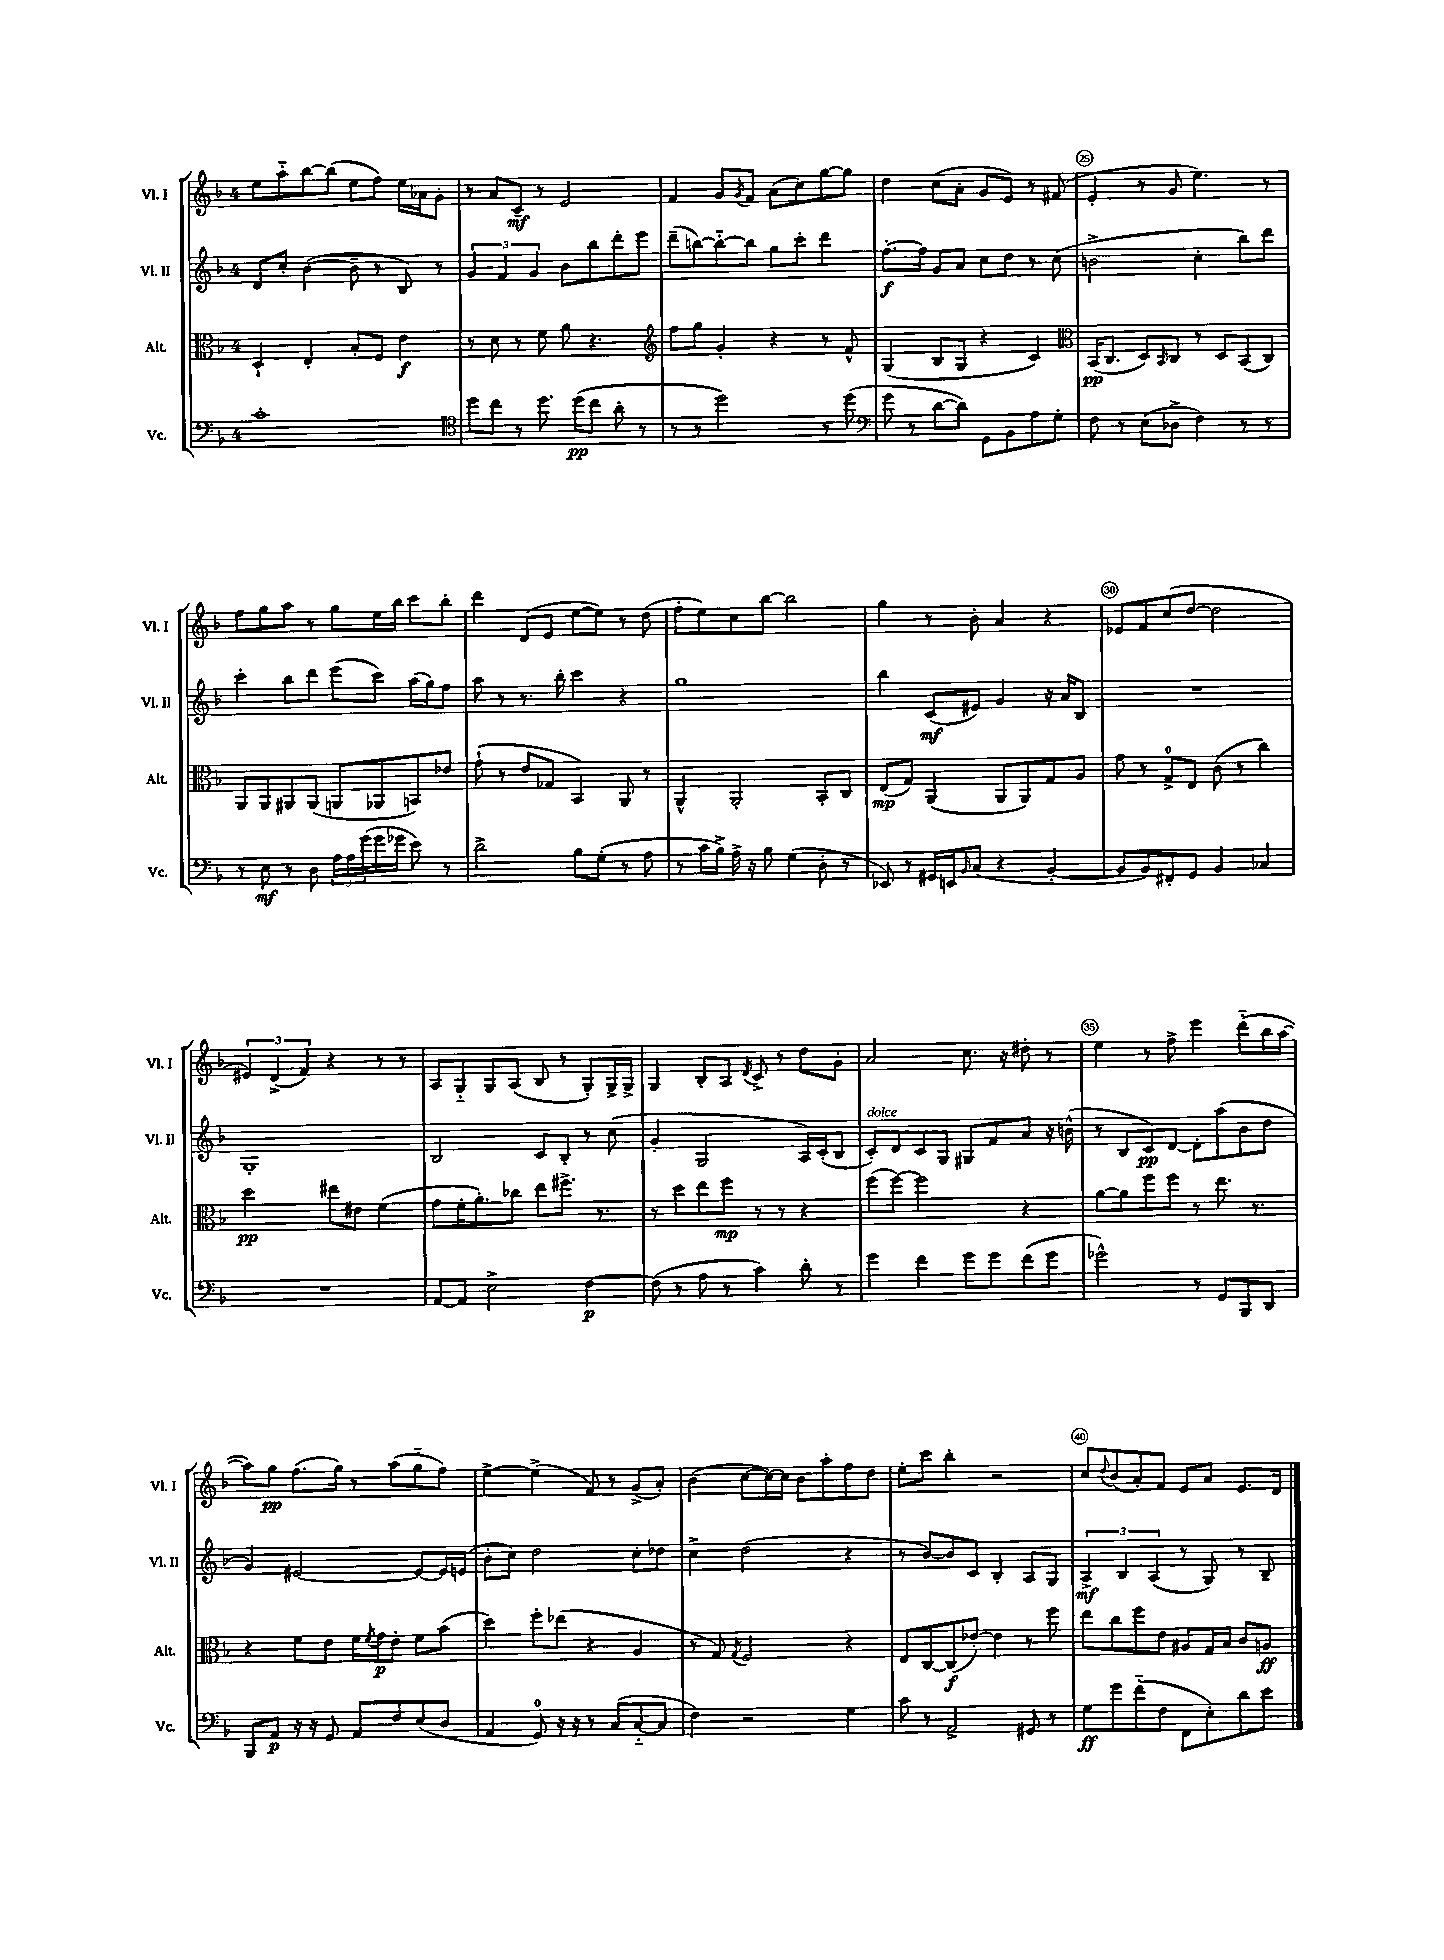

**kern	**dynam	**kern	**dynam	**kern	**dynam	**kern	**dynam
*part4	*part4	*part3	*part3	*part2	*part2	*part1	*part1
*staff4	*staff4	*staff3	*staff3	*staff2	*staff2	*staff1	*staff1
*I"Vc.	*	*I"Alt.	*	*I"Vl. II	*	*I"Vl. I	*
*I'Vc.	*	*I'Alt.	*	*I'Vl. II	*	*I'Vl. I	*
*clefF4	*	*clefC3	*	*clefG2	*	*clefG2	*
*k[b-]	*	*k[b-]	*	*k[b-]	*	*k[b-]	*
*M4/4	*	*M4/4	*	*M4/4	*	*M4/4	*
=21	=21	=21	=21	=21	=21	=21	=21
1c'	.	4D`/	.	8d/L	.	8ee\L	.
.	.	.	.	8cc'/J	.	8aa\	.
.	.	4E'/	.	([4b-\	.	[8bb-\	.
.	.	.	.	.	.	(8bb-\J]	.
.	.	8B-'/L	.	8b-~\]	.	8ee\L	.
.	.	8F/J	.	8r	.	8ff\J)	.
.	.	4e\	f	8B-/)	.	16ee\LL	.
.	.	.	.	.	.	16a-X\J	.
.	.	.	.	8r	.	8g'\J	.
=22	=22	=22	=22	=22	=22	=22	=22
*clefC4	*	*	*	*	*	*	*
8dd\L	.	8r	.	6g/	.	8r	.
8cc\J	.	8d\	.	.	.	8a/L	.
.	.	.	.	6f/	.	.	.
8r	.	8r	.	.	.	8c~/J	mf
.	.	.	.	6g/	.	.	.
8.dd\	.	8f\	.	.	.	8r	.
.	.	8a\	.	8b-\L	.	2e/	.
(16dd\KL	pp	.	.	.	.	.	.
8cc\J	.	4.r	.	8bb-\	.	.	.
8a'\	.	.	.	8ddd'\	.	.	.
8r	.	.	.	8eee\J	.	.	.
=23	=23	=23	=23	=23	=23	=23	=23
*	*	*clefG2	*	*	*	*	*
8r	.	8ff\L	.	(8ddd~\L	.	4f/	.
8r	.	8gg\J	.	[8bbn\)	.	.	.
2dd\)	.	4g'/	.	8bb\_	.	8g/L	.
.	.	.	.	.	.	8qg/	.
.	.	.	.	8bb\J]	.	8f/J	.
.	.	4r	.	8gg\L	.	(8a\L	.
.	.	.	.	8ccc'\J	.	8cc\)	.
8r	.	8r	.	4ddd\	.	[8gg\	.
(8dd\	.	8f^^/	.	.	.	8gg\J]	.
=24	=24	=24	=24	=24	=24	=24	=24
*clefF4	*	*	*	*	*	*	*
8g\	.	(4G/	.	[8.ff'\L	f	4dd\	.
8r	.	.	.	.	.	.	.
.	.	.	.	16ff\Jk]	.	.	.
[8d\L	.	8B-/L	.	8g/L	.	(8cc\L	.
8d\J])	.	8G/J	.	8a/J	.	8a'\J	.
8GG\L	.	4r	.	8cc\L	.	8g/L	.
8BB-\	.	.	.	8dd\J	.	8e/J)	.
8A\	.	4c/)	.	8r	.	8r	.
8G'\J	.	.	.	(8cc\	.	(8f#X/	.
=25	=25	=25	=25	=25	=25	=25	=25
*	*	*clefC3	*	*	*	*	*
8F\	.	(16BB-/KL	pp	2bn^\	.	4e'/	.
.	.	8.C/J	.	.	.	.	.
8r	.	.	.	.	.	.	.
(8E\L	.	8D/L)	.	.	.	8r	.
.	.	16qqBB-/	.	.	.	.	.
8D-X^\J	.	8C/J	.	.	.	8g/	.
4F\)	.	8r	.	4cc'\	.	4.ee\)	.
.	.	8D/L	.	.	.	.	.
8r	.	(8BB-/	.	8bb-\L)	.	.	.
8r	.	8C/J)	.	8ddd\J	.	8r	.
!!LO:LB:g=z
=26	=26	=26	=26	=26	=26	=26	=26
8r	.	8AA/L	.	4ccc'\	.	8ff\L	.
8E\	mf	8AA/	.	.	.	8gg\	.
8r	.	8AA#X/	.	8bb-\L	.	8aa\J	.
8D\	.	(8AA#/J	.	8ddd\J	.	8r	.
24A\LL	.	8AAn/L	.	(8eee\L	.	8gg\L	.
24A\	.	.	.	.	.	.	.
(24g\	.	.	.	.	.	.	.
16g\	.	8AA-X/	.	8ccc\J)	.	16ee\L	.
16g-X\JJ	.	.	.	.	.	16bb-\JJ	.
8e\)	.	8BBn/)	.	(16aa\LL	.	8ccc\L	.
.	.	.	.	16gg\J)	.	.	.
8r	.	8e-X/J	.	8ff\J	.	8bb-'\J	.
=27	=27	=27	=27	=27	=27	=27	=27
2d^\	.	(8g`\	.	8aa\	.	4ddd\	.
.	.	8r	.	8r	.	.	.
.	.	8e/L	.	8.r	.	(8d/L	.
.	.	8G-X/J	.	.	.	8e/J	.
.	.	.	.	16bb-'\	.	.	.
8B-\L	.	4BB-/)	.	4ccc\	.	[8ee\L	.
(8G'\J	.	.	.	.	.	8ee\J])	.
8r	.	8AA/	.	4r	.	8r	.
8A\	.	8r	.	.	.	(8dd\	.
=28	=28	=28	=28	=28	=28	=28	=28
8r	.	4AA^^/	.	1gg	.	8ff'\L	.
16c\LL	.	.	.	.	.	8ee\)	.
16B-^\JJ)	.	.	.	.	.	.	.
16A^\	.	2AA'/	.	.	.	8cc\	.
16r	.	.	.	.	.	.	.
8B-\	.	.	.	.	.	[8bb-\J	.
(4G\	.	.	.	.	.	2bb-\]	.
8D'\	.	8BB-'/L	.	.	.	.	.
8r	.	8C/J	.	.	.	.	.
=29	=29	=29	=29	=29	=29	=29	=29
8EE-X/)	.	(8E/L	mp	4bb-\	.	4gg\	.
8r	.	8G/J)	.	.	.	.	.
16GG#X/LL	.	(4AA/	.	(8c/L	mf	8r	.
16EEn/J	.	.	.	.	.	.	.
16qqBB-/	.	.	.	.	.	.	.
(8C/J	.	.	.	8e#X/J)	.	8b-'\	.
4r	.	8AA/L	.	4g/	.	4a/	.
.	.	8AA/)	.	.	.	.	.
[4BB-'/	.	8G/	.	16r	.	4r	.
.	.	.	.	16a/KL	.	.	.
.	.	8A/J	.	8B-/J	.	.	.
=30	=30	=30	=30	=30	=30	=30	=30
8BB-/L]	.	8g\	.	1r	.	8e-X/L	.
8BB-/)	.	8r	.	.	.	8f/	.
8FF#X'/	.	8G^/L	.	.	.	(8cc/	.
8GG/J	.	8E/J	.	.	.	[8dd/J	.
4BB-/	.	(8c\	.	.	.	2dd\]	.
.	.	8r	.	.	.	.	.
4C-X/	.	4cc\)	.	.	.	.	.
!!LO:LB:g=z
=31	=31	=31	=31	=31	=31	=31	=31
1r	.	2dd\	pp	1G'	.	6e#X/)	.
.	.	.	.	.	.	(6d^/	.
.	.	.	.	.	.	6f/)	.
.	.	8ee#X\L	.	.	.	4r	.
.	.	8e#X\J	.	.	.	.	.
.	.	(4f\	.	.	.	8r	.
.	.	.	.	.	.	8r	.
=32	=32	=32	=32	=32	=32	=32	=32
[8AA/L	.	8g\L	.	2B-/	.	8A/L	.
8AA/J]	.	16f'\K	.	.	.	8G/	.
.	.	8.a'\)	.	.	.	.	.
2E^\	.	.	.	.	.	8G/	.
.	.	8cc-X\J	.	.	.	(8A/J	.
.	.	8ee\L	.	8c/L	.	8B-/	.
.	.	8.ff#X^\J	.	8B-'/J	.	8r	.
[4F\	p	.	.	8r	.	8G'/L)	.
.	.	8.r	.	.	.	.	.
.	.	.	.	(8cc\	.	16G^/L	.
.	.	.	.	.	.	16G^/JJ	.
=33	=33	=33	=33	=33	=33	=33	=33
(8F\]	.	8r	.	4g'/	.	4G/	.
8r	.	8dd\L	.	.	.	.	.
8A\	.	8ee\	.	2G/	.	8B-'/L	.
8r	.	8ff\J	mp	.	.	8A/J	.
.	.	.	.	.	.	8qd/	.
4c\)	.	8r	.	.	.	8c^/	.
.	.	8r	.	.	.	8r	.
8d'\	.	4r	.	16A/LL)	.	8dd\L	.
.	.	.	.	(16c'/J	.	.	.
8r	.	.	.	8B-/J	.	8g'\J	.
=34	=34	=34	=34	=34	=34	=34	=34
!	!	!	!	!LO:TX:a:i:t=dolce	!	!	!
4g\	.	(8ff\L	.	8c'/L)	.	2a/	.
.	.	[8ff\J)	.	8d/	.	.	.
4f\	.	2ff\]	.	8c/	.	.	.
.	.	.	.	8G/J	.	.	.
8g\L	.	.	.	8G#X/L	.	8.cc\	.
8g\	.	.	.	8f/	.	.	.
.	.	.	.	.	.	16r	.
(8f\	.	4r	.	8a/J	.	8dd#X'\	.
8g\J	.	.	.	16r	.	8r	.
.	.	.	.	(16bn^^\	.	.	.
=35	=35	=35	=35	=35	=35	=35	=35
2g-X^^\)	.	[8a\L	.	8r	.	4ee\	.
.	.	8a\]	.	8B-/L	.	.	.
.	.	8ff\	.	8c/)	pp	8r	.
.	.	8ff\J	.	[8d/J	.	8ff^\	.
8r	.	8r	.	8d'\L]	.	4eee\	.
8GG/L	.	8.ee\	.	(8aa\	.	.	.
8BBB-/	.	.	.	8b-\	.	(8ddd\L	.
.	.	8.r	.	.	.	.	.
8DD/J	.	.	.	8dd\J	.	16bb-\L	.
.	.	.	.	.	.	[16aa\JJ	.
!!LO:LB:g=z
=36	=36	=36	=36	=36	=36	=36	=36
8BBB-/L	.	4r	.	4g/)	.	8aa\L])	.
8AA/J	p	.	.	.	.	8gg\J	pp
16r	.	8f\L	.	[2e#X/	.	(8.ff\L	.
16r	.	.	.	.	.	.	.
8GG/	.	8e\J	.	.	.	.	.
.	.	.	.	.	.	16gg\Jk)	.
8AA/L	.	16f\LL	.	.	.	8r	.
.	.	8qf/	.	.	.	.	.
.	.	16g\J	p	.	.	.	.
8F/	.	8e'\J	.	.	.	(8aa\L	.
(8E/	.	8f\L	.	8e#/L_	.	8gg\	.
8D/J	.	(8b-\J	.	16e#/L]	.	8ff\J)	.
.	.	.	.	(16en/JJ	.	.	.
=37	=37	=37	=37	=37	=37	=37	=37
4AA/	.	4dd\)	.	8b-'\L	.	[4ee^\	.
.	.	.	.	8cc\J)	.	.	.
8GG/)	.	8ff'\L	.	2dd\	.	(4ee^\]	.
16r	.	(8ee-X\J	.	.	.	.	.
16r	.	.	.	.	.	.	.
8r	.	4r	.	.	.	8f/)	.
(8C/L	.	.	.	.	.	8r	.
[8C/	.	4A/	.	8cc'\L	.	(8g^/L	.
8C/J]	.	.	.	8dd-X\J	.	8a'/J)	.
=38	=38	=38	=38	=38	=38	=38	=38
4F\)	.	8r	.	4cc^\	.	(4b-\	.
.	.	8G/)	.	.	.	.	.
.	.	8qG/	.	.	.	.	.
2r	.	2F/	.	(2dd\	.	[8cc\L	.
.	.	.	.	.	.	16cc\L_)	.
.	.	.	.	.	.	16cc\JJ]	.
.	.	.	.	.	.	8b-\L	.
.	.	.	.	.	.	8aa'\	.
4G\	.	4r	.	4r	.	8ff\	.
.	.	.	.	.	.	8dd\J	.
=39	=39	=39	=39	=39	=39	=39	=39
8c\	.	8E/L	.	8r	.	8ee'\L	.
8r	.	[8C/	.	[8b-/L)	.	8ccc\J	.
2AA^/	.	(8C/]	f	8b-/]	.	4bb-'\	.
.	.	[8e-X'/J)	.	8c/J	.	.	.
.	.	4e-\]	.	4B-'/	.	2r	.
8GG#X/	.	8r	.	8A/L	.	.	.
8r	.	8ff\	.	8G/J	.	.	.
=40	=40	=40	=40	=40	=40	=40	=40
8G\L	ff	8ee\L	.	6A^/	mf	8cc/L	.
.	.	.	.	.	.	8qqdd/	.
8g\	.	8cc\	.	.	.	(8b-/	.
.	.	.	.	6B-/	.	.	.
(8f\	.	8ff\	.	.	.	8a'/)	.
.	.	.	.	(6A/	.	.	.
8F\J	.	8e\J	.	.	.	8f/J	.
8FF\L	.	8A#X/L	.	8r	.	8e/L	.
8E'\)	.	16G/L	.	8G/)	.	8a/J	.
.	.	16B-/JJ	.	.	.	.	.
8d\	.	8c/L	.	8r	.	8.e/L	.
8e\J	.	8An/J	ff	8B-~/	.	.	.
.	.	.	.	.	.	16d/Jk	.
==	==	==	==	==	==	==	==
*-	*-	*-	*-	*-	*-	*-	*-
